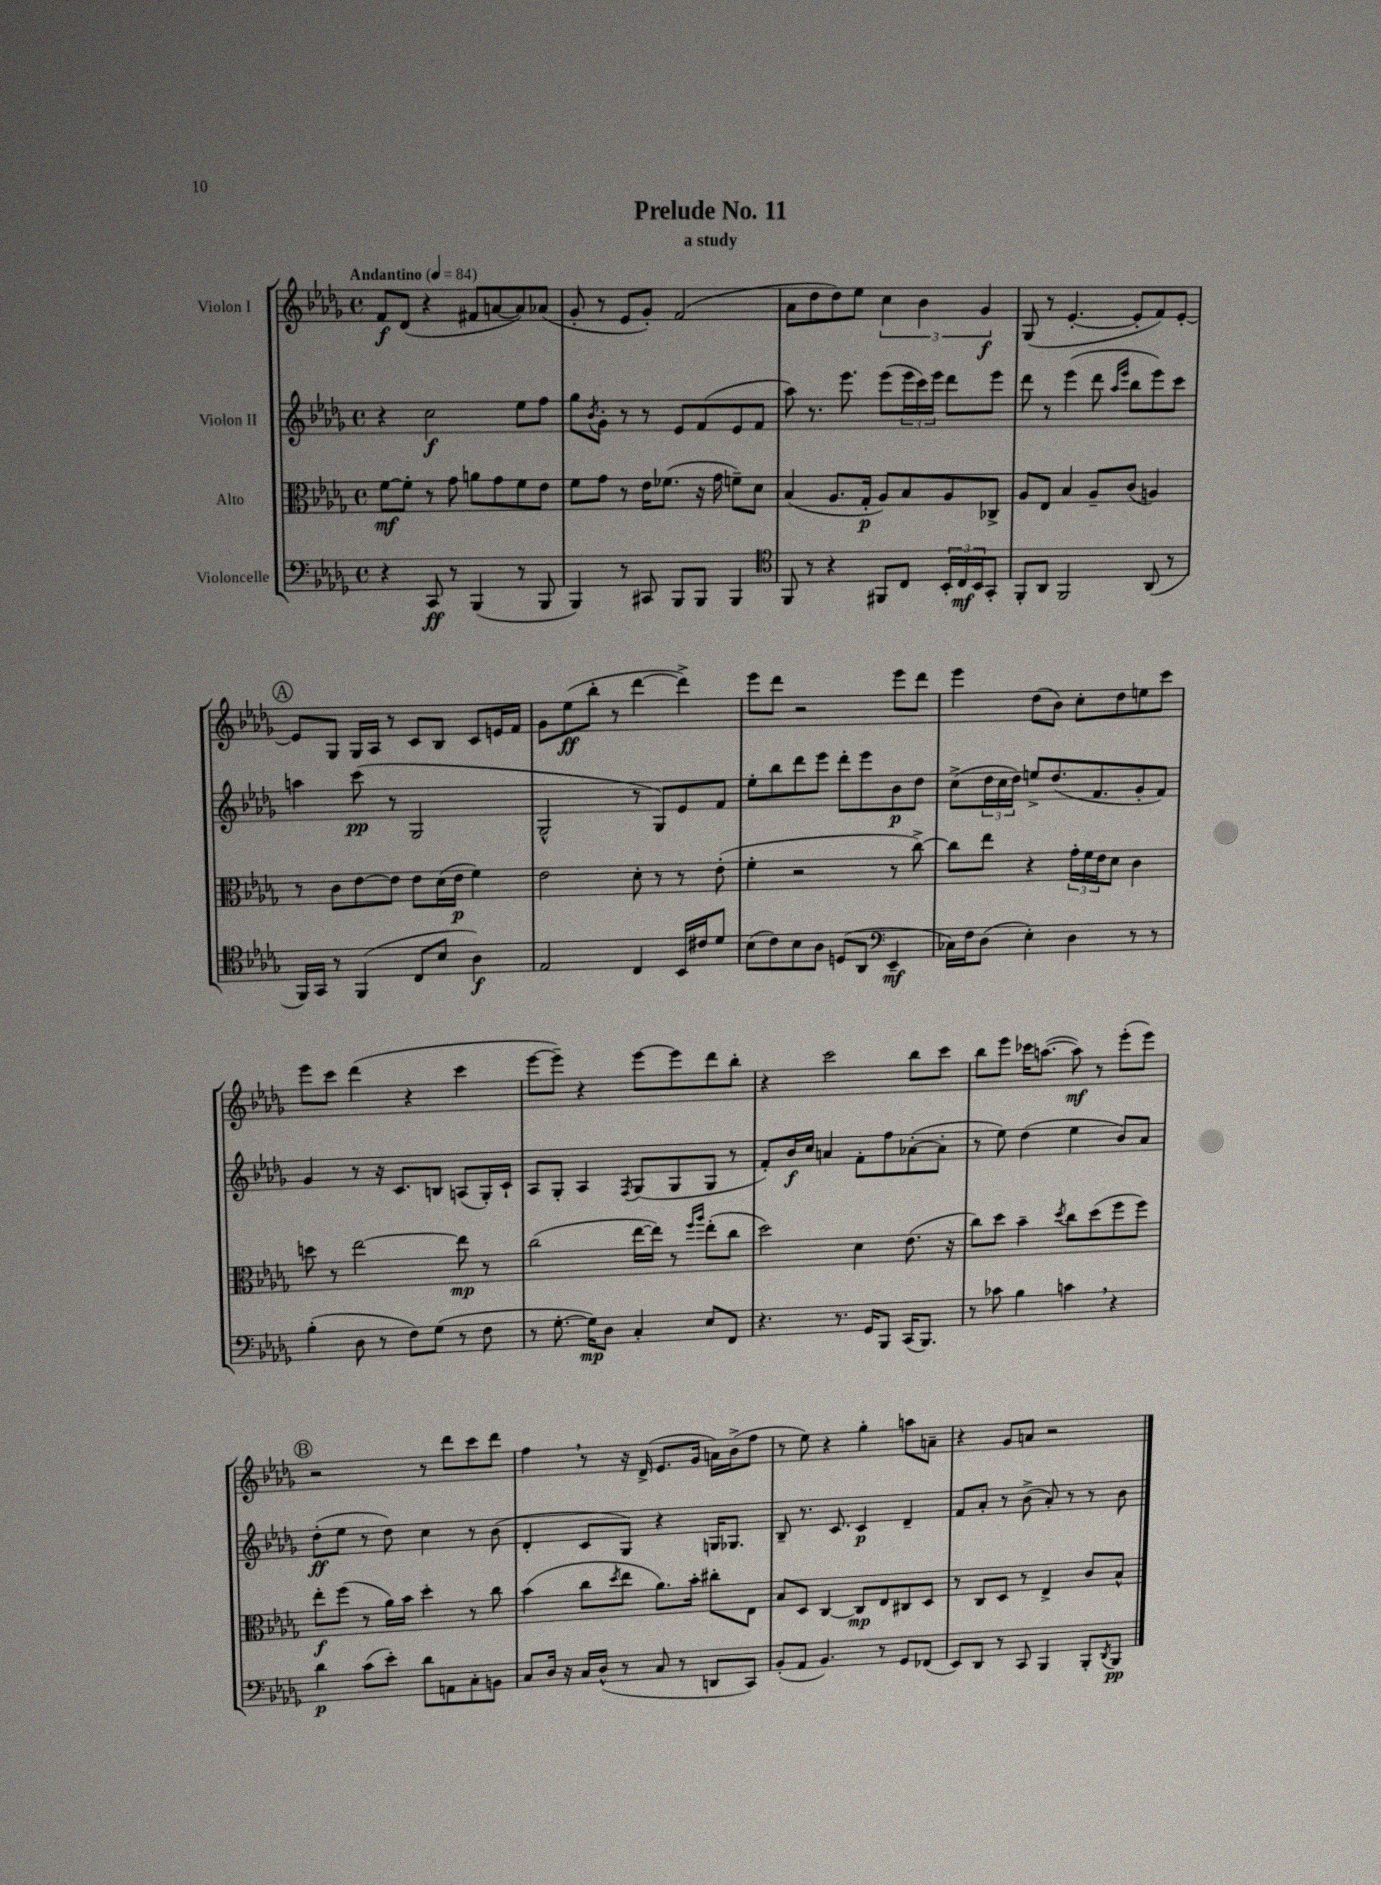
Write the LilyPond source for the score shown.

\header { title = "Prelude No. 11" subtitle = "a study" }
<<
\new StaffGroup <<
\new Staff = "s0" \with { instrumentName = "Violon I" } {
    \clef treble \key des \major \defaultTimeSignature \time 4/4 \tempo "Andantino" 4 = 84
    f'8\f des'8( r4 fis'8 a'8~ a'8) aes'8( |
    ges'8-. r8 ees'8 ges'8-.) f'2( |
    aes'8 des''8 des''8) ees''8 \tuplet 3/2 { c''4 bes'4 ges'4\f } |
    ges8( r8 ees'4.~-. ees'8-. f'8) ees'8~-. |
    \mark \markup { \circle "A" } ees'8 ges8 ges16 aes16 r8 c'8 bes8 c'8 e'16 f'16 |
    ges'8 ees''8\ff( bes''8-. r8 des'''4~ des'''4->) |
    ees'''8 des'''8 r2 ees'''8 des'''8 |
    ees'''4 des''8( bes'8) c''8-. des''8 e''8 c'''8 |
    ees'''8 c'''8 des'''4( r4 c'''4 |
    ees'''8~ ees'''8--) r4 ees'''8~ ees'''8 des'''8 bes''8-. |
    r4 c'''2 bes''8 c'''8 |
    bes''8 ees'''8 ces'''16 a''8.~( a''8\mf) r8 ees'''8-.( ees'''8) |
    \mark \markup { \circle "B" } r2 r8 des'''8 c'''8 des'''8 |
    f''4 \breathe r8 r16 des'16->( ees'8. ges'16 a'16) bes'16->( f''8 |
    r8 ees''8) r4 ges''4-. a''8 a'8-- |
    r4 ges'8 a'8 r2 \bar "|." |
}
\new Staff = "s1" \with { instrumentName = "Violon II" } {
    \clef treble \key des \major \defaultTimeSignature \time 4/4
    r4 c''2\f ees''8 f''8 |
    ges''8 \acciaccatura { bes'8 } ges'8-. r8 r8 ees'8 f'8( ees'8 f'8 |
    aes''8) r8. ees'''8. ees'''8( \tuplet 3/2 { ees'''16 c'''16) ees'''16 } des'''8 ees'''8 |
    des'''8 r8 ees'''4( des'''8 \grace { aes''16 ees'''16 } bes''8 ees'''8) c'''8 |
    \mark \markup { \circle "A" } a''4 c'''8\pp( r8 ges2 |
    ges2-^ r8 ges8) ees'8 f'8 |
    ees''8-. bes''8 des'''8 ees'''8 des'''8-. ees'''8 bes'8\p des''8 |
    c''8->( \tuplet 3/2 { des''16 c''16 des''16) } e''8-> des''8.( f'8. ges'8-. f'8) |
    ges'4 r8 r16 c'8. b8 a8( ges16-.) c'16-! |
    aes8 ges8-. aes4 \acciaccatura { f8 } ges8( ges8 ges8 r8 |
    f'8-.) bes'16\f c''16 a'4 f'8-. f''8 aes'8~-.( aes'8-. |
    r8 ees''8) des''4( ees''4 bes'8) aes'8 |
    \mark \markup { \circle "B" } des''8-.\ff( ees''8 r8 des''8) c''4 r8 bes'8( |
    des'4-. c'8 ges8) r4 g16 ges8. |
    bes8-- r8. c'8. c'4\p des'4-- |
    f'8 aes'8-. r8 bes'8->( aes'8-.) r8 r8 bes'8 \bar "|." |
}
\new Staff = "s2" \with { instrumentName = "Alto" } {
    \clef alto \key des \major \defaultTimeSignature \time 4/4
    f'8~\mf f'8-. r8 ges'8 a'8 ges'8 f'8 ees'8 |
    f'8 ges'8 r8 ees'16 fes'8.( r16 ges'16 f'8--) des'8 |
    bes4( aes8. ges16-.\p aes8) bes8 aes8 ces8-> |
    aes8 ees8 bes4 aes8-- c'8( a4) |
    \mark \markup { \circle "A" } r8 c'8 ees'8~ ees'8 ees'8 des'16( ees'16\p f'4) |
    ees'2 des'8-. r8 r8 ees'8-.( |
    f'4-. r2 r8 c''8~->) |
    c''8 ees''8 r4 \tuplet 3/2 { ges'16-. f'16 ees'16 } des'8 c'4 |
    d''8 r8 ees''2~ ees''8\mp r8 |
    c''2( ees''16~ ees''16) r8 \grace { f''16 aes''16 } ees''8-.( c''8 |
    des''2) des'4 ees'8.( r16 |
    c''8) des''8 bes'4-- \acciaccatura { des''8 } c''8 des''8( f''8 f''8) |
    \mark \markup { \circle "B" } ees''8-.\f f''8( r8 aes'16) bes'16 des''4-. r8 c''8 |
    bes'4( c''8 \acciaccatura { des''8 } ees''8 aes'8.) bes'16-. cis''8-. ees8 |
    bes8 des8 c4~ c8\mp ees8 cis8 des8 |
    r8 c8 des8 r8 ees4-> c'8 bes8-^ \bar "|." |
}
\new Staff = "s3" \with { instrumentName = "Violoncelle" } {
    \clef bass \key des \major \defaultTimeSignature \time 4/4
    r4 c,8\ff r8 bes,,4( r8 bes,,8 |
    bes,,4) r8 cis,8 bes,,8 bes,,8 bes,,4 |
    \clef tenor f,8 r8 r4 fis,8 c8 \tuplet 3/2 { bes,16-. c16\mf bes,16 } ges,8-. |
    f,8-. aes,8 f,2 aes,8( r8 |
    \mark \markup { \circle "A" } f,16) ges,16 r8 f,4( c8 bes8 aes4\f) |
    ees2 c4 bes,16 cis'16 des'8 |
    bes8( c'8) bes8 aes8 d8( aes,8 \clef bass ees,4--\mf |
    ces16) f16 des8( ees4-.) des4 r8 r8 |
    bes4-.( des8 r8 f8) ges8( r8 f8 |
    r8 ges8.~-. ges16\mp) des8 c4-. ees8 f,8 |
    r4. r8. ges,16 bes,,8 c,16( bes,,8.) |
    r8 ces'8 bes4 c'4 \breathe r4 |
    \mark \markup { \circle "B" } des'4\p c'8( ees'8-.) des'8 a,8 c8-. b,8 |
    c8 des16 r16 c16 des16-^( r8 c8 r8 d,8 c,8) |
    bes,8-.( aes,8 bes,4.) r8 ges,8 fes,8( |
    ees,8) des,8 r8 c,8 bes,,4 bes,,8-. \acciaccatura { des,8 } bes,,8\pp \bar "|." |
}
>>
>>
\layout { \context { \Score \remove "Bar_number_engraver" } }
